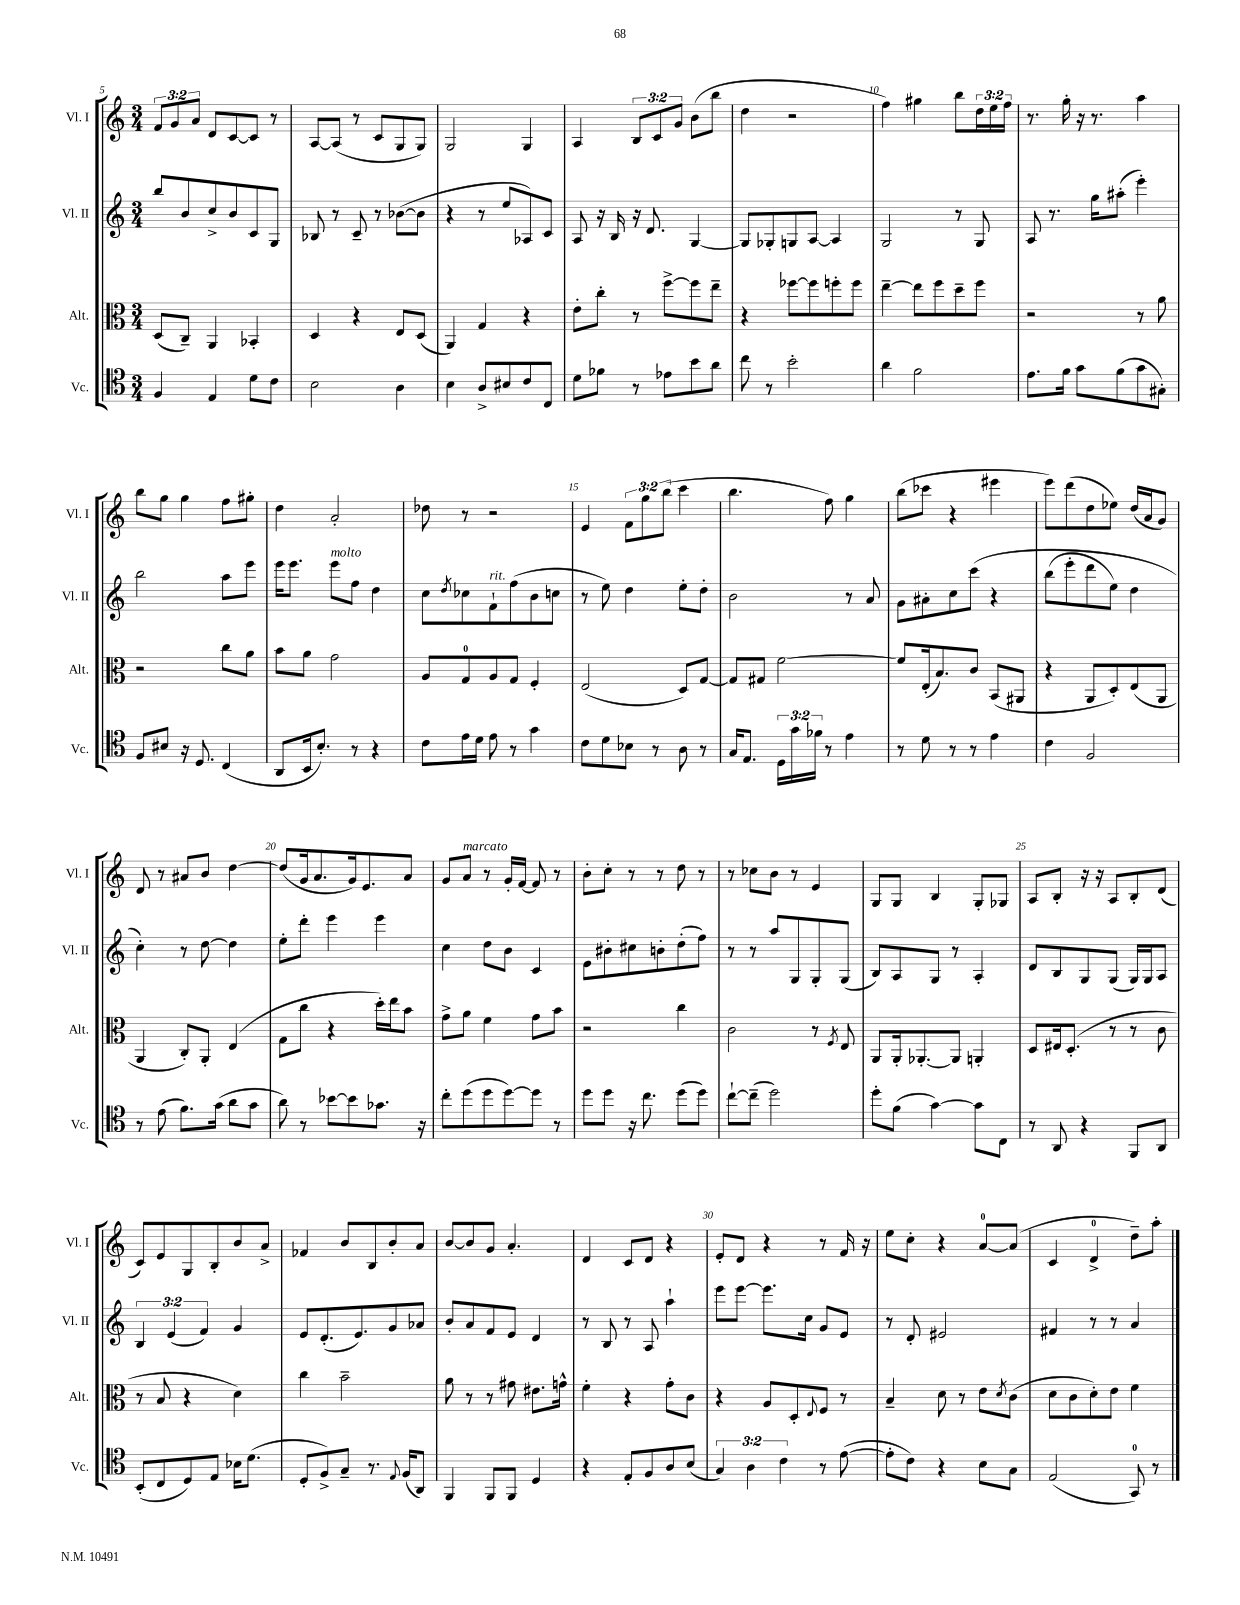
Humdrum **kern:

**kern	**kern	**kern	**kern
*staff4	*staff3	*staff2	*staff1
*clefC4	*clefC3	*clefG2	*clefG2
*k[]	*k[]	*k[]	*k[]
*M3/4	*M3/4	*M3/4	*M3/4
4F/	(8D/L	8bb/L	12f/L
.	.	.	12g/
.	8C~/J)	8b/	.
.	.	.	12a/J
4E/	4AA/	8cc^/	8d/L
.	.	8b/	[8c/
8d\L	4BB-'/	8c/	8c/]J
8c\J	.	8G/J	8r
=	=	=	=
2B\	4D/	8B-/	[8A/L
.	.	8r	(8A/]J
.	4r	8c~/	8r
.	.	8r	8c/L
4A\	8E/L	([8b-\L	8G/
.	(8D/J	8b-\]J	8G/J)
=	=	=	=
4B\	4AA/)	4r	2G/
8A^/L	4G/	8r	.
8B#/	.	8ee/L	.
8c/	4r	8A-/)	4G/
8C/J	.	8c/J	.
=	=	=	=
8d\L	8e'\L	8A/	4A/
8f-\J	8cc'\J	16r	.
.	.	16B/	.
8r	8r	16r	12B/L
.	.	8.d/	.
.	.	.	12c/
8e-\L	[8ff^\L	.	.
.	.	.	12g/J
8b\	8ff\]	[4G/	(8b\L
8a\J	8ee~\J	.	8bb\J
=	=	=	=
8cc\	4r	8G/]L	4dd\
8r	.	8G-'/	.
2b'\	[8ff-\L	8G/	2r
.	8ff-\]	[8A/J	.
.	8ff'\	4A/]	.
.	8ff\J	.	.
=	=	=	=
4a\	[4ee~\	2G/	4ff\)
2f\	8ee\]L	.	4gg#\
.	8ff\	.	.
.	8dd~\	8r	8bb\L
.	8ff\J	8G/	24dd\L
.	.	.	24ee\
.	.	.	24ff\JJ
=	=	=	=
8.e\L	2r	8A/	8.r
.	.	8.r	.
16f\Jk	.	.	16gg'\
8g\L	.	.	16r
.	.	16gg\LK	8.r
(8f\	.	(8aa#'\J	.
8g\	8r	4eee'\)	4aa\
8G#'\J)	8a\	.	.
=	=	=	=
8F/L	2r	2bb\	8bb\L
8B#/J	.	.	8gg\J
16r	.	.	4gg\
8.D/	.	.	.
(4C/	8cc\L	8aa\L	8ff\L
.	8a\J	8eee\J	8gg#'\J
=	=	=	=
8AA/L	8b\L	16eee\LK	4dd\
.	.	8.eee\J	.
16BB/k	8a\J	.	.
8.B'/J)	.	.	.
.	2g\	8eee\L	2a'/
8r	.	8ff\J	.
4r	.	4dd\	.
=	=	=	=
8c\L	8A/L	8cc\L	8dd-\
.	.	8qdd/	.
16e\L	8G/	8cc-\	8r
16d\JJ	.	.	.
8e\	8A/	8f`\	2r
8r	8G/J	(8ff\	.
4g\	4F'/	8b\	.
.	.	8cc\J	.
=	=	=	=
8c\L	(2E/	8r	4e/
8d\	.	8ee\)	.
8B-\J	.	4dd\	12f\L
.	.	.	12gg\
8r	.	.	.
.	.	.	(12bb\J
8A\	8D/L)	8ee'\L	4ccc\
8r	[8G/J	8dd'\J	.
=	=	=	=
16G/LK	8G/]L	2b\	4.bb\
8.E/J	.	.	.
.	8G#/J	.	.
24D\LL	[2f\	.	.
24g\	.	.	.
24f-\JJ	.	.	.
8r	.	.	8ff\)
4e\	.	8r	4gg\
.	.	8a/	.
=	=	=	=
8r	8f/]L	8g\L	(8bb\L
8d\	(16E'/k	8a#'\	8ccc-\J
.	8.B/)	.	.
8r	.	8cc\	4r
8r	8c/J	&(8ccc\J	.
4e\	(8BB/L	4r	4eee#\
.	8AA#/J	.	.
=	=	=	=
4c\	4r	(8bb\L	8eee\L)
.	.	8eee'\	(8ddd\
2F/	8AA/L	8ddd\	8dd\
.	8D'/)	8ee\J)	8ee-\J)
.	(8E/	4dd\	(16dd/LL
.	.	.	16a/J
.	8AA/J	.	8g/J)
=	=	=	=
8r	4AA/	4cc'\&)	8d/
(8e\	.	.	8r
8.f\L)	8C'/L)	8r	8a#/L
.	8AA'/J	[8dd\	8b/J
(16g\Jk	.	.	.
8a\L	(4E/	4dd\]	[4dd\
8g\J	.	.	.
=	=	=	=
8a\)	8G\L	8ee'\L	(8dd/]L
8r	8cc\J	8ddd'\J	16g/k
.	.	.	8.a/
[8b-\L	4r	4eee\	.
8b-\]	.	.	16g/k)
.	.	.	8.e/
8.g-\J	16dd'\LL)	4eee\	.
.	16ee\J	.	.
.	8b\J	.	8a/J
16r	.	.	.
=	=	=	=
8cc'\L	8g^\L	4cc\	8g/L
(8dd\	8a\J	.	8a/J
8dd\	4f\	8dd\L	8r
[8dd\)	.	8b\J	16g'/LL
.	.	.	[16f/JJ
8dd\]J	8g\L	4c/	8f/]
8r	8b\J	.	8r
=	=	=	=
8dd\L	2r	8e\L	8b'\L
8dd\J	.	8b#'\	8cc'\J
16r	.	8cc#\	8r
8.cc\	.	.	.
.	.	8b'\	8r
(8dd\L	4cc\	(8dd'\	8dd\
8dd\J)	.	8ff\J)	8r
=	=	=	=
[8cc`\L	2c\	8r	8r
(8cc~\]J	.	8r	8cc-\L
2dd\)	.	8aa/L	8b\J
.	.	8G/	8r
.	8r	8G'/	4e/
.	8qF/	.	.
.	8E/	(8G/J	.
=	=	=	=
8dd'\L	8AA/L	8B/L)	8G/L
(8f\J	16AA'/k	8A/	8G/J
.	[8.AA-'/	.	.
[4g\)	.	8G/J	4B/
.	8AA-/]J	8r	.
8g\]L	4AA'/	4A'/	8G'/L
8C\J	.	.	8G-/J
=	=	=	=
8r	8D/L	8d/L	8A/L
8AA/	16E#/k	8B/	8B'/J
.	(8.D'/J	.	.
4r	.	8G/	16r
.	.	.	16r
.	8r	(8G/J	8A/L
8FF/L	8r	16G/LL)	8B'/
.	.	16G/J	.
8AA/J	8c\	8A/J	(8d/J
=	=	=	=
(8BB'/L	8r	6B/	8c/L)
8C/	8B/	.	8e/
.	.	(6e/	.
8D/)	4r	.	8G/
.	.	6f/)	.
8E/J	.	.	8B'/
16B-\LK	4d\)	4g/	8b/
(8.d\J	.	.	.
.	.	.	8a^/J
=	=	=	=
8D'/L	4cc\	8e/L	4f-/
8F^/)	.	(8.d'/	.
8G~/J	2b~\	.	8b/L
.	.	8.e/)	.
8.r	.	.	8B/
.	.	8g/	8b'/
8qqE/	.	.	.
(16F/LK	.	.	.
8AA/J)	.	8a-/J	8a/J
=	=	=	=
4FF/	8a\	8b'/L	[8b/L
.	8r	8a/	8b/]
8FF/L	8r	8f/	8g/J
8FF/J	8g#\	8e/J	4.a'/
4D/	8.e#\L	4d/	.
.	16g^^\Jk	.	.
=	=	=	=
4r	4f'\	8r	4d/
.	.	8B/	.
8E'/L	4r	8r	8c/L
8F/	.	8A/	8d/J
8A/	8g'\L	4aa`\	4r
(8B/J	8c\J	.	.
=	=	=	=
6G/)	4r	8eee\L	8e'/L
.	.	[8eee\J	8d/J
6A\	.	.	.
.	8A/L	8.eee\]L	4r
6c\	.	.	.
.	8D'/	.	.
.	.	16cc\Jk	.
.	8qqE/	.	.
8r	8F/J	8g/L	8r
([8e\	8r	8e/J	16f/
.	.	.	16r
=	=	=	=
8e'\]L	4B~/	8r	8ee\L
8c\J)	.	8d'/	8cc'\J
4r	8d\	2e#/	4r
.	8r	.	.
8B\L	8e\L	.	[8a/L
.	8qd/	.	.
8G\J	(8c\J	.	(8a/]J
=	=	=	=
(2E/	8d\L	4f#/	4c/
.	8c\	.	.
.	8d'\)	8r	4d^/
.	8e\J	8r	.
8GG/)	4f\	4a/	8dd~\L)
8r	.	.	8aa'\J
==	==	==	==
*-	*-	*-	*-
